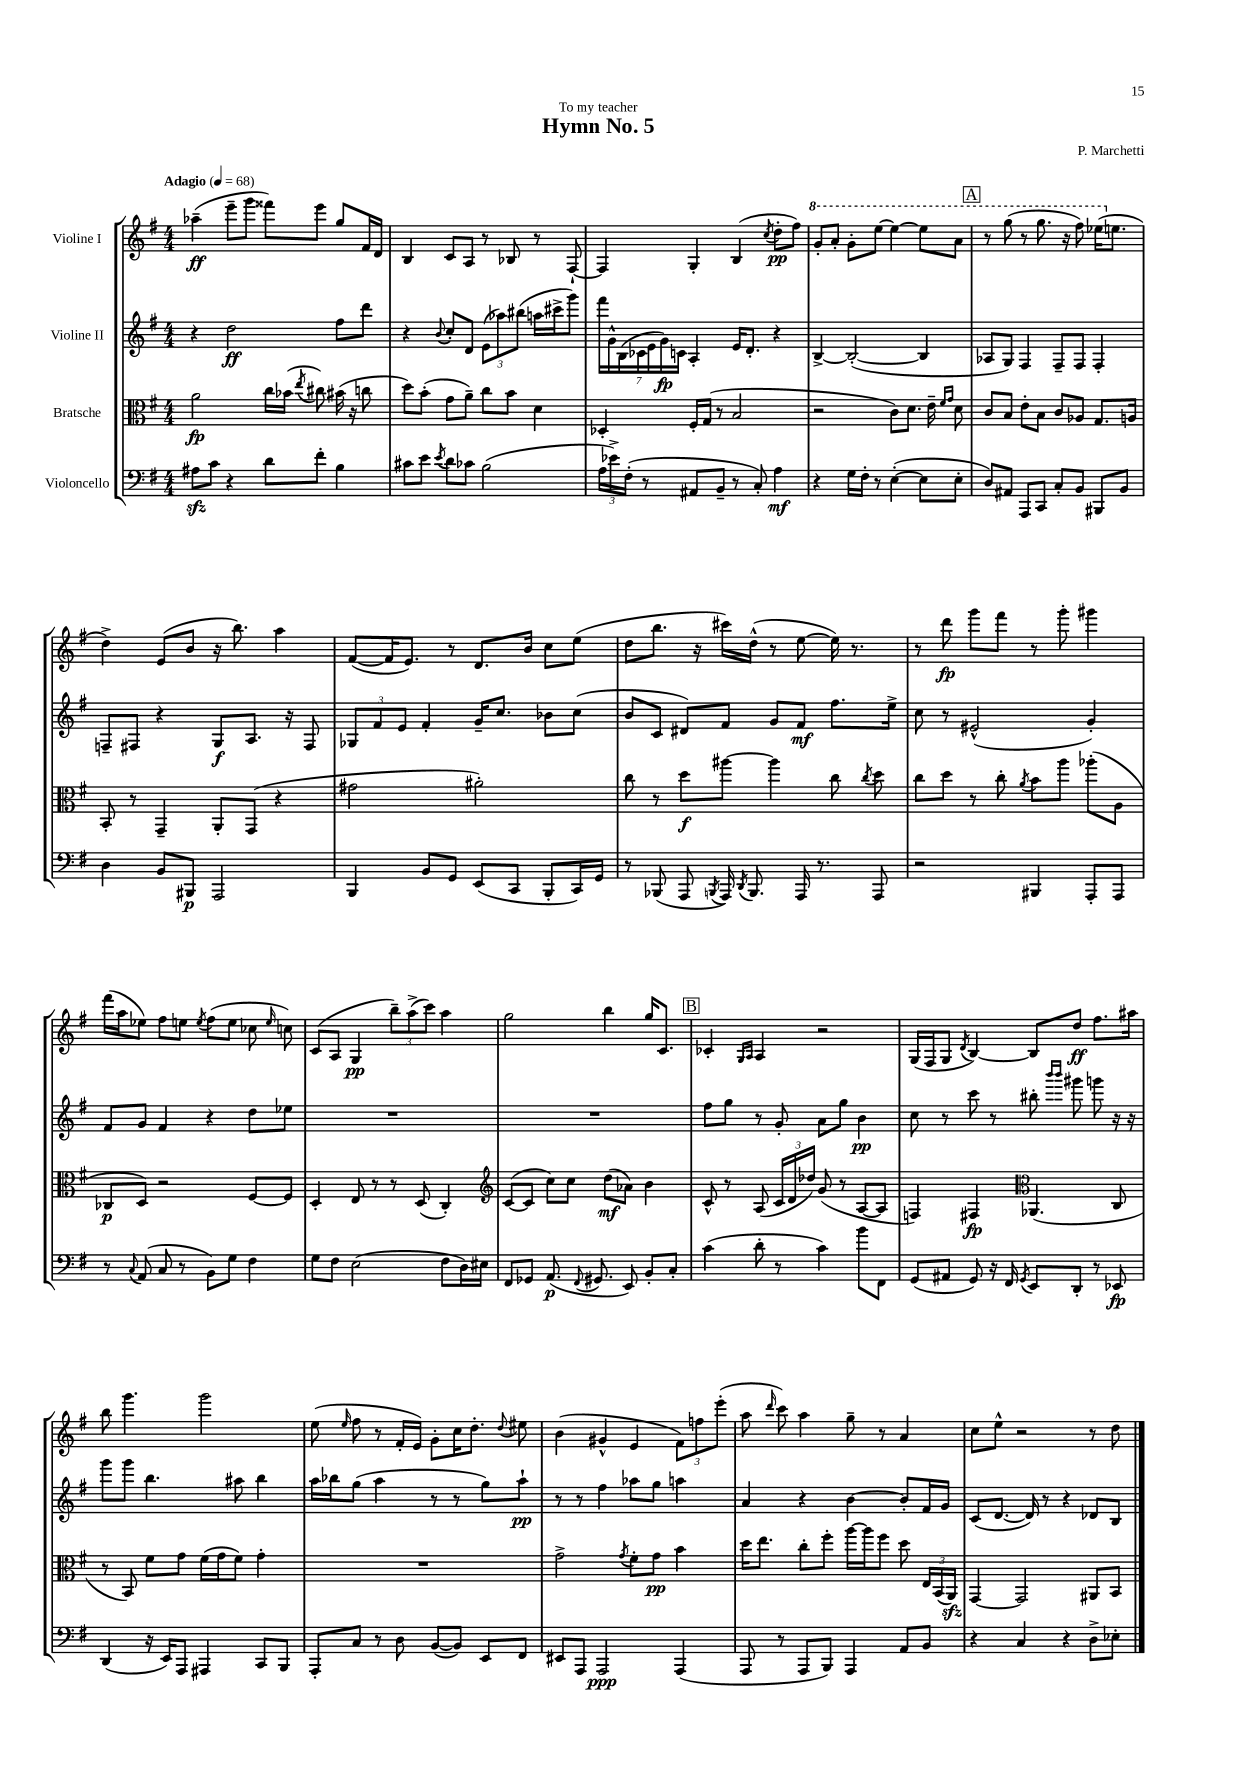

**kern	**dynam	**kern	**dynam	**kern	**dynam	**kern	**dynam
*part4	*part4	*part3	*part3	*part2	*part2	*part1	*part1
*staff4	*staff4	*staff3	*staff3	*staff2	*staff2	*staff1	*staff1
*I"Violoncello	*	*I"Bratsche	*	*I"Violine II	*	*I"Violine I	*
*clefF4	*	*clefC3	*	*clefG2	*	*clefG2	*
*k[f#]	*	*k[f#]	*	*k[f#]	*	*k[f#]	*
*M4/4	*	*M4/4	*	*M4/4	*	*M4/4	*
*MM68	*	*MM68	*	*MM68	*	*MM68	*
=1	=1	=1	=1	=1	=1	=1	=1
!	!	!	!	!	!	!LO:TX:a:B:t=Adagio	!
8A#Xzz\L	.	2a\	fp	4r	.	(4aa-X~\	ff
8c\J	.	.	.	.	.	.	.
4r	.	.	.	2dd\	ff	8eee~\L	.
.	.	.	.	.	.	8ggg\J	.
8d\L	.	16cc\LL	.	.	.	8fff##X\L)	.
.	.	(16b-X\JJ	.	.	.	.	.
.	.	8qee/	.	.	.	.	.
8f#'\J	.	8cc#X\)	.	.	.	8eee\J	.
4B\	.	(16b#X\	.	8ff#\L	.	8gg/L	.
.	.	16r	.	.	.	.	.
.	.	8ccn\	.	8ddd\J	.	16f#/L	.
.	.	.	.	.	.	16d/JJ	.
=2	=2	=2	=2	=2	=2	=2	=2
8c#X\L	.	8dd\L)	.	4r	.	4B/	.
8e\J	.	(8b'\J	.	.	.	.	.
8qe/	.	.	.	8qqb/	.	.	.
8d\L	.	8g\L	.	8cc'/L	.	8c/L	.
8c-X\J	.	8a~\J)	.	8d/J	.	8A/J	.
(2B\	.	8cc\L	.	(12e\L	.	8r	.
.	.	.	.	12aa-X\)	.	.	.
.	.	8b\J	.	.	.	8B-X/	.
.	.	.	.	(12bb#X\J	.	.	.
.	.	4d\	.	16aan\LL	.	8r	.
.	.	.	.	16ccc#X^\J	.	.	.
.	.	.	.	8ggg\J)	.	[8F#`/	.
=3	=3	=3	=3	=3	=3	=3	=3
24A\LL	.	4D-X'/	.	28fff#\LL	.	4F#/]	.
.	.	.	.	28g^^\	.	.	.
24e-X^\)	.	.	.	.	.	.	.
.	.	.	.	(28B\	.	.	.
(24F#'\JJ	.	.	.	.	.	.	.
.	.	.	.	28c-X\	.	.	.
8r	.	.	.	.	.	.	.
.	.	.	.	28e\	.	.	.
.	.	.	.	28g\)	fp	.	.
.	.	.	.	28cn\JJ	.	.	.
8AA#X/L	.	16F#'/LL	.	4A'/	.	4G'/	.
.	.	(16G/JJ	.	.	.	.	.
8BB~/J	.	8r	.	.	.	.	.
8r	.	2B/	.	16e/KL	.	(4B/	.
.	.	.	.	8.d'/J	.	.	.
8C'/)	.	.	.	.	.	.	.
.	.	.	.	.	.	8qcc/	.
4A\	mf	.	.	4r	.	8dd'\L	pp
.	.	.	.	.	.	8ff#\J)	.
=4	=4	=4	=4	=4	=4	=4	=4
*	*	*	*	*	*	*8va	*
4r	.	2r	.	[4B^/	.	8gg'/L	.
.	.	.	.	.	.	8aa'/J	.
16G\LL	.	.	.	(2B'/_	.	8gg'\L	.
16F#'\JJ	.	.	.	.	.	.	.
8r	.	.	.	.	.	[8eee\J	.
([4E'\	.	8c\L)	.	.	.	4eee\_	.
.	.	8.d\J	.	.	.	.	.
8E\L]	.	.	.	4B/]	.	8eee\L]	.
.	.	16e~\	.	.	.	.	.
.	.	16qqf#/LL	.	.	.	.	.
.	.	16qqg/JJ	.	.	.	.	.
8E'\J	.	8d\	.	.	.	8aa\J	.
!!LO:REH:place=s1:t=A
=5	=5	=5	=5	=5	=5	=5	=5
8D/L)	.	8c/L	.	8A-X/L	.	8r	.
8AA#X/J	.	8B/J	.	8G/J)	.	(8ggg\	.
8AAA/L	.	8e'\L	.	4F#/	.	8r	.
8CC/J	.	8B\J	.	.	.	8.ggg\	.
8C'/L	.	8c/L	.	8F#~/L	.	.	.
.	.	.	.	.	.	16r	.
8BB/J	.	8A-X/J	.	8F#/J	.	8fff#\)	.
8BBB#X/L	.	8.G/L	.	4F#'/	.	(16eee-X\KL	.
*	*	*	*	*	*	*X8va	*
.	.	.	.	.	.	8.een\J	.
8BB/J	.	.	.	.	.	.	.
.	.	16An/Jk	.	.	.	.	.
!!LO:LB:g=z
=6	=6	=6	=6	=6	=6	=6	=6
4D\	.	8BB'/	.	8Fn~/L	.	4dd^\)	.
.	.	8r	.	8F#X/J	.	.	.
8BB/L	.	4GG~/	.	4r	.	(8e/L	.
8BBB#X/J	p	.	.	.	.	8b/J	.
2AAA/	.	8AA'/L	.	8G/L	f	16r	.
.	.	.	.	.	.	8.bb\)	.
.	.	(8GG/J	.	8.A/J	.	.	.
.	.	4r	.	.	.	4aa\	.
.	.	.	.	16r	.	.	.
.	.	.	.	8F#/	.	.	.
=7	=7	=7	=7	=7	=7	=7	=7
4BBB/	.	2g#X\	.	12G-X/L	.	([8f#/L	.
.	.	.	.	12f#/	.	.	.
.	.	.	.	.	.	16f#/K]	.
.	.	.	.	12e/J	.	.	.
.	.	.	.	.	.	8.e/J)	.
8BB/L	.	.	.	4f#'/	.	.	.
8GG/J	.	.	.	.	.	8r	.
(8EE/L	.	2a#X'\)	.	16g~/KL	.	8.d/L	.
.	.	.	.	8.cc/J	.	.	.
8CC/J	.	.	.	.	.	.	.
.	.	.	.	.	.	16b/Jk	.
8BBB'/L	.	.	.	8b-X\L	.	8cc\L	.
16CC/L)	.	.	.	(8cc\J	.	(8ee\J	.
16GG/JJ	.	.	.	.	.	.	.
=8	=8	=8	=8	=8	=8	=8	=8
8r	.	8cc\	.	8b/L	.	8dd\L	.
(8BBB-X/	.	8r	.	8c/J	.	8.bb\J	.
8AAA/	.	8dd\L	f	8d#X/L)	.	.	.
.	.	.	.	.	.	16r	.
8qBBBn/	.	.	.	.	.	.	.
16AAA/)	.	[8aa#X\J	.	8f#/J	.	16ccc#X\LL)	.
8qDD/	.	.	.	.	.	.	.
8.BBB/	.	.	.	.	.	(16dd^^\JJ	.
.	.	4aa#\]	.	8g/L	.	8r	.
16AAA/	.	.	.	8f#/J	mf	[8ee\	.
8.r	.	.	.	.	.	.	.
.	.	8cc\	.	8.ff#\L	.	16ee\])	.
.	.	.	.	.	.	8.r	.
.	.	8qcc/	.	.	.	.	.
8AAA/	.	8dd\	.	.	.	.	.
.	.	.	.	16ee^\Jk	.	.	.
=9	=9	=9	=9	=9	=9	=9	=9
2r	.	8cc\L	.	8cc\	.	8r	.
.	.	8dd\J	.	8r	.	8ddd\	fp
.	.	8r	.	(2e#X^^/	.	8ggg\L	.
.	.	8cc'\	.	.	.	8fff#\J	.
.	.	8qa/	.	.	.	.	.
4BBB#X/	.	8b\L	.	.	.	8r	.
.	.	8aa\J	.	.	.	8ggg'\	.
8AAA'/L	.	(8aa-X'\L	.	4g'/)	.	4ggg#X\	.
8AAA/J	.	8A\J	.	.	.	.	.
!!LO:LB:g=z
=10	=10	=10	=10	=10	=10	=10	=10
8r	.	8C-X/L	p	8f#/L	.	(16fff#\LL	.
.	.	.	.	.	.	16aa\J	.
8qqC/	.	.	.	.	.	.	.
(8AA/	.	8D/J)	.	8g/J	.	8ee-X\J)	.
8C/	.	2r	.	4f#/	.	8ff#\L	.
8r	.	.	.	.	.	8een\J	.
.	.	.	.	.	.	8qee/	.
8BB\L)	.	.	.	4r	.	(8ff#\L	.
8G\J	.	.	.	.	.	8ee\J	.
4F#\	.	[8F#/L	.	8dd\L	.	8cc-X\	.
.	.	.	.	.	.	16qqee/	.
.	.	8F#/J]	.	8ee-X\J	.	8ccn\)	.
=11	=11	=11	=11	=11	=11	=11	=11
8G\L	.	4D'/	.	1r	.	(8c/L	.
8F#\J	.	.	.	.	.	8A/J	.
(2E\	.	8E/	.	.	.	4G/	pp
.	.	8r	.	.	.	.	.
.	.	8r	.	.	.	12bb~\L)	.
.	.	.	.	.	.	(12aa^\	.
.	.	(8D/	.	.	.	.	.
.	.	.	.	.	.	12ccc\J)	.
8F#\L	.	4C'/)	.	.	.	4aa\	.
16D\L)	.	.	.	.	.	.	.
16E#X\JJ	.	.	.	.	.	.	.
=12	=12	=12	=12	=12	=12	=12	=12
*	*	*clefG2	*	*	*	*	*
8FF#/L	.	([8c/L	.	1r	.	2gg\	.
8GG-X/J	.	8c/J]	.	.	.	.	.
(8.AA/	p	8cc\L)	.	.	.	.	.
.	.	8cc\J	.	.	.	.	.
8qqFF#/	.	.	.	.	.	.	.
8.GG#X/	.	.	.	.	.	.	.
.	.	(8dd\L	mf	.	.	4bb\	.
8EE/)	.	8a-X\J)	.	.	.	.	.
8BB'/L	.	4b\	.	.	.	16gg/KL	.
.	.	.	.	.	.	8.c/J	.
8C'/J	.	.	.	.	.	.	.
!!LO:REH:place=s1:t=B
=13	=13	=13	=13	=13	=13	=13	=13
(4c\	.	8c^^/	.	8ff#\L	.	4c-X'/	.
.	.	8r	.	8gg\J	.	.	.
.	.	.	.	.	.	16qqG/LL	.
.	.	.	.	.	.	16qqA/JJ	.
8d'\	.	(8A/	.	8r	.	4A/	.
8r	.	24c/LL	.	8g'/	.	.	.
.	.	24d/	.	.	.	.	.
.	.	24dd-X/JJ)	.	.	.	.	.
4c\)	.	(8g/	.	8a\L	.	2r	.
.	.	8r	.	8gg\J	.	.	.
8b\L	.	[8A/L	.	4b\	pp	.	.
8FF#\J	.	8A/J]	.	.	.	.	.
=14	=14	=14	=14	=14	=14	=14	=14
(8GG/L	.	4Fn/)	.	8cc\	.	(16G/LL	.
.	.	.	.	.	.	16F#/J	.
8AA#X/J	.	.	.	8r	.	8G/J	.
.	.	.	.	.	.	8qd/	.
8GG/)	.	4F#X/	fp	8ccc\	.	[4B/)	.
16r	.	.	.	8r	.	.	.
16FF#/	.	.	.	.	.	.	.
8qGG/	.	.	.	.	.	.	.
*	*	*clefC3	*	*	*	*	*
8EE/L	.	(4.AA-X/	.	8bb#X'\	.	8B/L]	.
.	.	.	.	16qqbbb/LL	.	.	.
.	.	.	.	16qqbbb/JJ	.	.	.
8DD'/J	.	.	.	8ggg#X\	.	8dd/J	ff
8r	.	.	.	8gggn\	.	8.ff#\L	.
8EE-X/	fp	8C/	.	16r	.	.	.
.	.	.	.	16r	.	16aa#X\Jk	.
!!LO:LB:g=z
=15	=15	=15	=15	=15	=15	=15	=15
(4DD/	.	8r	.	8ggg\L	.	8bb\	.
.	.	8BB/)	.	8ggg\J	.	4.ggg\	.
16r	.	8f#\L	.	4.bb\	.	.	.
16EE/KL)	.	.	.	.	.	.	.
8AAA/J	.	8g\J	.	.	.	.	.
4AAA#X/	.	(16f#\LL	.	.	.	2ggg\	.
.	.	16g\J	.	.	.	.	.
.	.	8f#\J)	.	8aa#X\	.	.	.
8CC/L	.	4g'\	.	4bb\	.	.	.
8BBB/J	.	.	.	.	.	.	.
=16	=16	=16	=16	=16	=16	=16	=16
8AAA'/L	.	1r	.	16aa\LL	.	(8ee\	.
.	.	.	.	16bb-X\J	.	.	.
.	.	.	.	.	.	16qqee/	.
8C/J	.	.	.	(8gg\J	.	8ff#\	.
8r	.	.	.	4aa\	.	8r	.
8D\	.	.	.	.	.	16f#'/LL	.
.	.	.	.	.	.	16e/JJ)	.
([8BB/L	.	.	.	8r	.	8g'\L	.
8BB/J])	.	.	.	8r	.	16cc\K	.
.	.	.	.	.	.	8.dd'\J	.
8EE/L	.	.	.	8gg\L)	.	.	.
.	.	.	.	.	.	8qqdd/	.
8FF#/J	.	.	.	8aa`\J	pp	8ee#X\	.
=17	=17	=17	=17	=17	=17	=17	=17
8EE#X/L	.	2g^\	.	8r	.	(4b\	.
8AAA/J	.	.	.	8r	.	.	.
2AAA/	ppp	.	.	4ff#\	.	4g#X^^/	.
.	.	8qg/	.	.	.	.	.
.	.	8f#'\L	.	8aa-X\L	.	4e/	.
.	.	8g\J	pp	8gg\J	.	.	.
(4AAA/	.	4b\	.	4aan\	.	12f#\L)	.
.	.	.	.	.	.	12ffn\	.
.	.	.	.	.	.	(12eee'\J	.
=18	=18	=18	=18	=18	=18	=18	=18
8AAA/	.	16dd\KL	.	4a/	.	8aa\	.
.	.	8.ee\J	.	.	.	.	.
.	.	.	.	.	.	16qqddd/	.
8r	.	.	.	.	.	8ccc\)	.
8AAA/L	.	8cc'\L	.	4r	.	4aa\	.
8BBB/J)	.	8ff#'\J	.	.	.	.	.
4AAA/	.	[16aa\LL	.	[4b\	.	8gg~\	.
.	.	16aa\J]	.	.	.	.	.
.	.	8ff#\J	.	.	.	8r	.
8AA/L	.	8dd\	.	8b'/L]	.	4a/	.
8BB/J	.	24E/LL	.	16f#/L	.	.	.
.	.	(24BB/	.	.	.	.	.
.	.	.	.	16g/JJ	.	.	.
.	.	24AAzz/JJ)	.	.	.	.	.
=19	=19	=19	=19	=19	=19	=19	=19
4r	.	[4GG/	.	(8c/L	.	8cc\L	.
.	.	.	.	[8.d/J	.	8ee^^\J	.
4C/	.	2GG/]	.	.	.	2r	.
.	.	.	.	16d/])	.	.	.
.	.	.	.	8r	.	.	.
4r	.	.	.	4r	.	.	.
8D^\L	.	8AA#X/L	.	8d-X/L	.	8r	.
8E-X'\J	.	8BB/J	.	8B/J	.	8dd\	.
==	==	==	==	==	==	==	==
*-	*-	*-	*-	*-	*-	*-	*-
